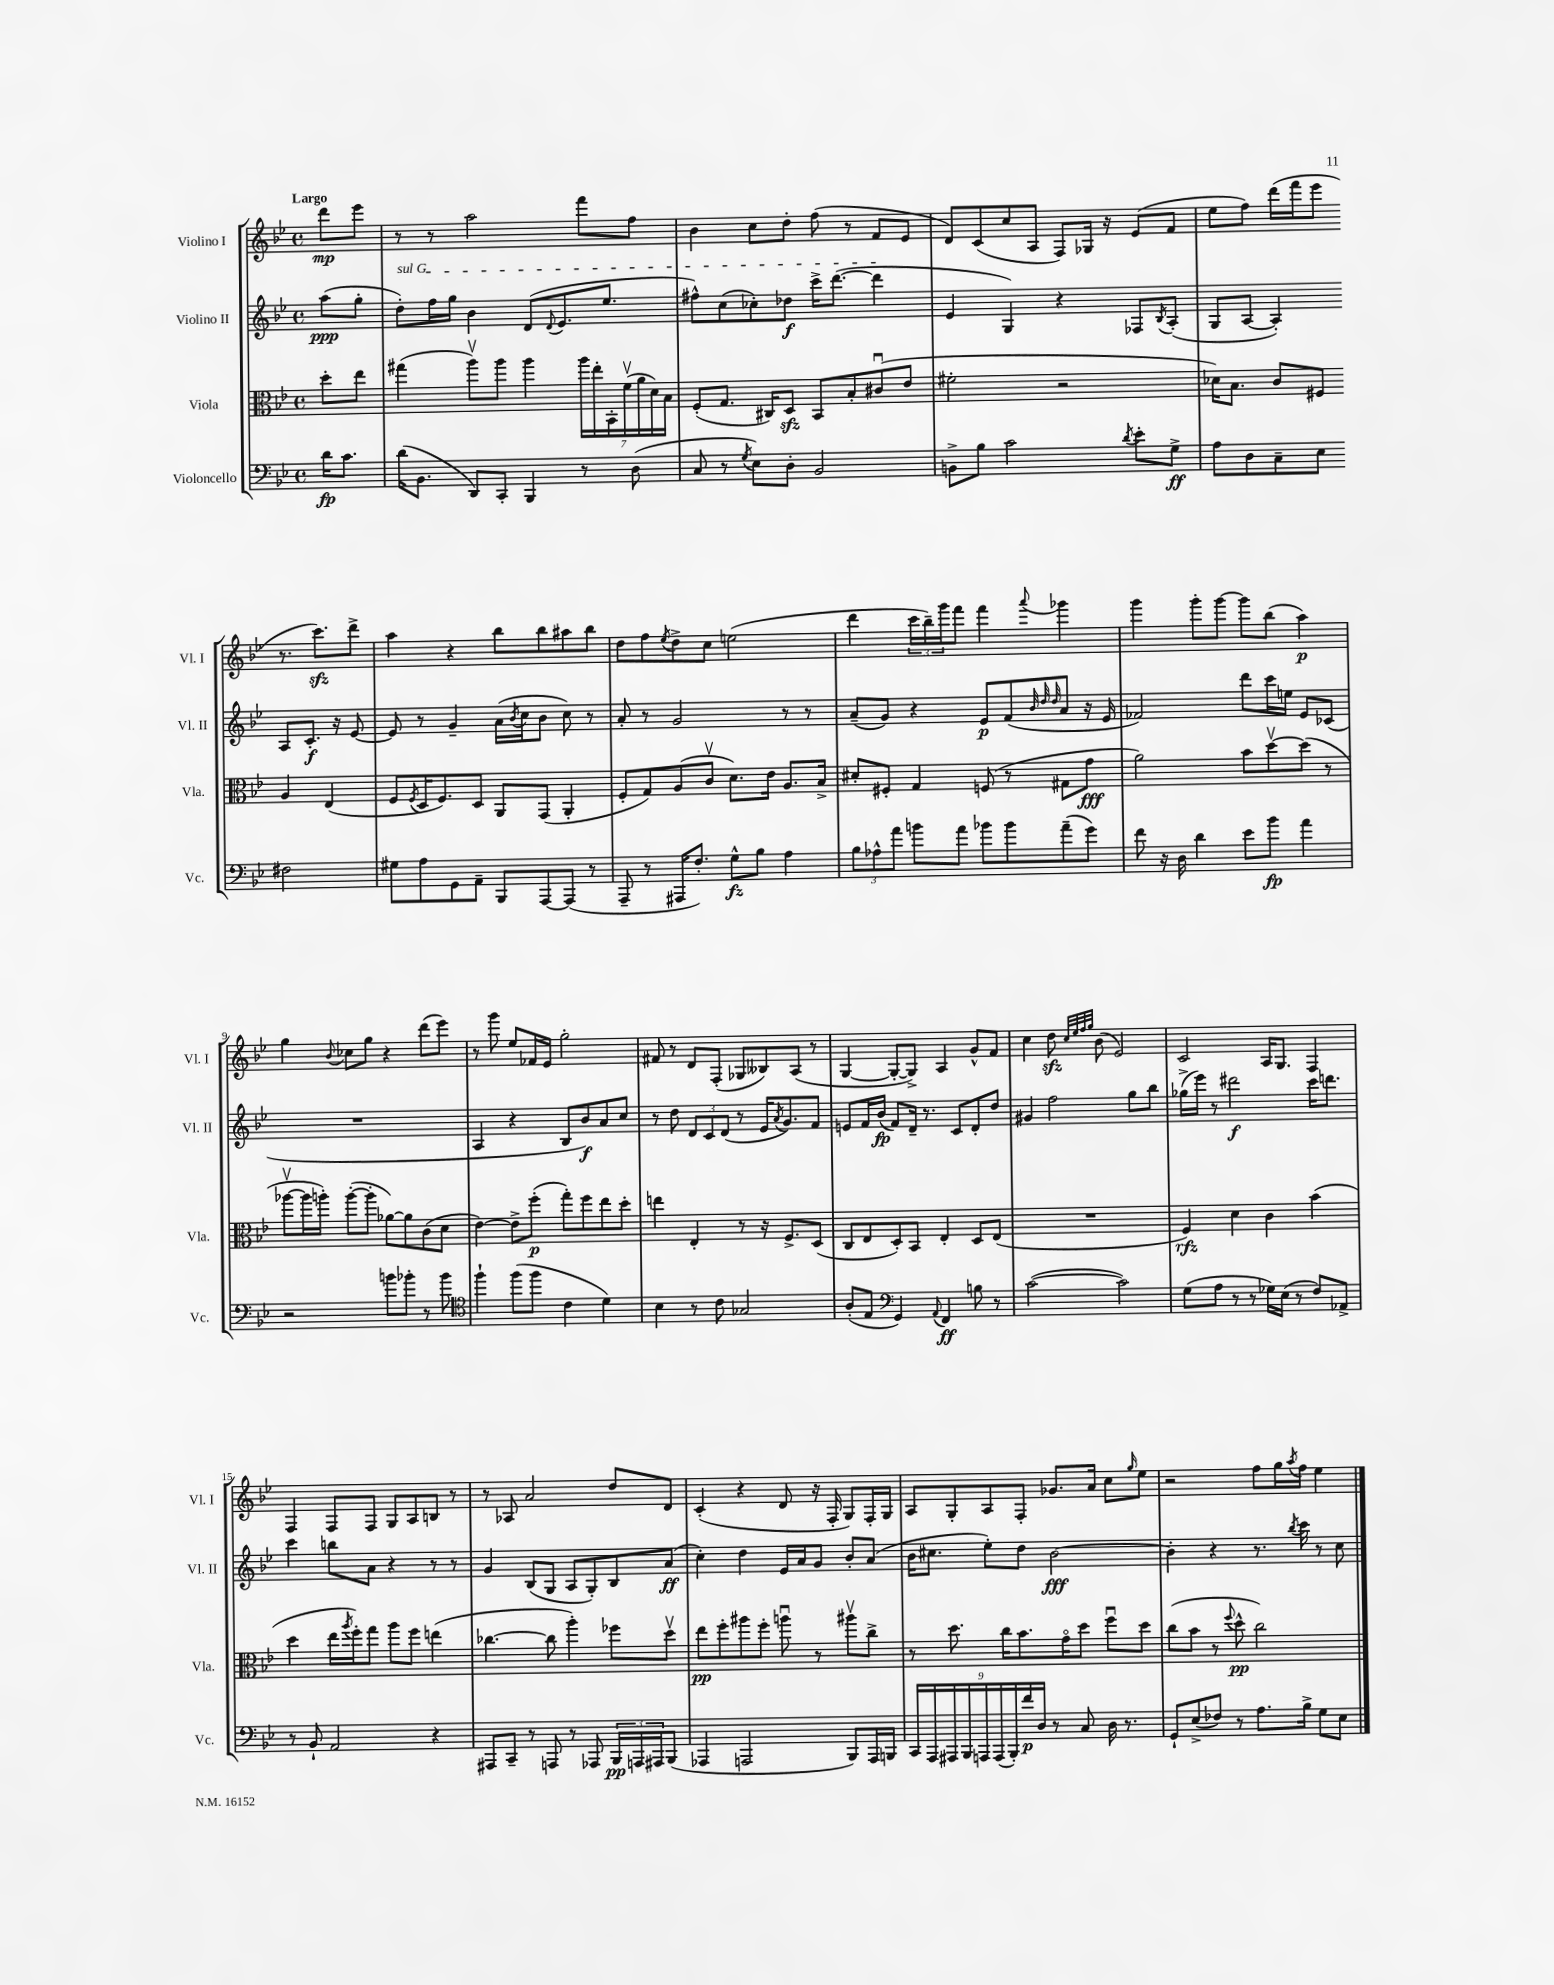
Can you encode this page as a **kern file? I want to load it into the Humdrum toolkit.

**kern	**kern	**kern	**kern
*staff4	*staff3	*staff2	*staff1
*clefF4	*clefC3	*clefG2	*clefG2
*k[b-e-]	*k[b-e-]	*k[b-e-]	*k[b-e-]
*M4/4	*M4/4	*M4/4	*M4/4
*met(c)	*met(c)	*met(c)	*met(c)
16d	8dd'	(8aa	8ddd
8.c	.	.	.
.	8ee-	8gg'	8eee-
=	=	=	=
(16d	(4gg#	8dd')	8r
8.BB-	.	.	.
.	.	16ff	8r
.	.	16gg	.
8DD)	8aav)	4b-	2aa
8CC'	8aa	.	.
4BBB-	4aa	(8d	.
.	.	8qqd	.
.	.	8.e-	.
8r	28aa	.	8fff
.	28ee-'	.	.
.	.	8.ee-	.
.	28BB-'	.	.
.	(28fv	.	.
(8D	.	.	8ff
.	28a	.	.
.	28d)	.	.
.	28B-	.	.
=	=	=	=
8C	(8F'	8ff#^^)	4b-
8r	8.G	(8cc	.
8qG	.	.	.
8E-)	.	8cc-')	8cc
.	16C#)	.	.
8D'	8D	8dd-	8dd'
2BB-	8BB-	16ccc^	(8ff
.	.	([8.ddd	.
.	8B-'	.	8r
.	(8c#u	4ddd]	8f
.	8e-	.	8e-
=	=	=	=
8BB^	2f#'	4e-	8d)
8B-	.	.	(8c
2c	.	4G)	8cc
.	.	.	8A
.	2r	4r	8F)
.	.	.	16G-
.	.	.	16r
8qd	.	.	.
8e-'	.	8F-	(8e-
.	.	8qB-	.
8G^	.	(8A'	8f
=	=	=	=
8A	16d-)	8G	8ee-
.	8.B-	.	.
8D	.	[8A	8ff)
8C~	8c	4A'])	(16ddd
.	.	.	16fff
8E-	8F#	.	8eee-
2F#	4A	8A	8.r
.	.	8.c'	.
.	.	.	8.ccc)
.	(4E-	.	.
.	.	16r	.
.	.	[8e-	8ddd^
=	=	=	=
8G#	8F	8e-]	4aa
.	8qF	.	.
8A	16D	8r	.
.	8.F)	.	.
8GG	.	4g~	4r
8AA~	8D	.	.
8BBB-	8AA	(16a	8bb-
.	.	8qb-	.
.	.	16cc	.
[8AAA	(8GG	8b-	8bb-
(8AAA]	4AA'	8cc)	8aa#
8r	.	8r	8bb-
=	=	=	=
8AAA~	8F'	8a'	8dd
8r	8G)	8r	8ff
.	.	.	8qee-
16AAA#	(8A	2g	8dd^
8.F')	.	.	.
.	8cv	.	8cc
8G^^	8.d)	.	(2ee
8B-	.	.	.
.	16e-	.	.
4A	8.A	8r	.
.	.	8r	.
.	16B-^	.	.
=	=	=	=
12B-	8d#'	(8a~	4ddd
12A-^^	.	.	.
.	8F#'	8g)	.
12a	.	.	.
8b	4G	4r	24ccc
.	.	.	24bb-~)
.	.	.	24ggg
8a	.	.	8fff
8b-	(8F	8e-	4fff
8b-	8r	(8f	.
.	.	32qqb-	.
.	.	32qqdd	.
.	.	32qqdd	8qqaaa
(8a~	8G#	8a	4ggg-
8g)	8g	16r	.
.	.	16e-	.
=	=	=	=
8f	2a)	2f-)	4ggg
16r	.	.	.
16D	.	.	.
4d	.	.	8ggg'
.	.	.	[8ggg
8e-	8b-	8ddd	8ggg]
8b-	[8ddv	16ccc	(8bb-
.	.	16ee	.
4a	(8dd]	8e-	4aa)
.	8r	(8c-	.
=	=	=	=
2r	[8aa-v	1r	4gg
.	16aa-]	.	.
.	16aa')	.	.
.	.	.	8qqb-
.	([8aa'	.	8cc-
.	8aa']	.	8gg
8b	[8a-)	.	4r
8b-'	8a-]	.	.
8r	(8c	.	(8ddd
8b-	8d	.	8eee-)
=	=	=	=
*clefC4	*	*	*
4ff`	[4e-)	4A	8r
.	.	.	8ggg
(8ff	8e-^]	4r	8ee-
8ff	(8ff'	.	16f-
.	.	.	16e-
4c	8gg')	8B-	2gg'
.	8ff	8b-)	.
4d)	8ee-	8a	.
.	8dd'	8cc	.
=	=	=	=
4B-	4ee	8r	8f#
.	.	8dd	8r
8r	4E-'	12d	8d
.	.	12c	.
8c	.	.	(8F'
.	.	(12d	.
2G-	8r	8r	8G-
.	16r	16e-	8B--)
.	.	8qa	.
.	8.F^	8.g)	.
.	.	.	(8A
.	(8D	8f	8r
=	=	=	=
(8A'	8C	8e	[4G
8E-	8E-	16f	.
.	.	(16b-	.
*clefF4	*	*	*
4GG)	8D')	8f)	8G'_
.	8BB-	16d~	8G^])
.	.	8.r	.
8qqAA	.	.	.
4FF	4E-'	.	4A
.	.	8c	.
8B	8D	8d'	8g^^
8r	(8E-	8dd	8f
=	=	=	=
([2c	1r	4g#	4cc
.	.	2ff	8dd
.	.	.	32qqcc
.	.	.	32qqee-
.	.	.	32qqff
.	.	.	32qqgg
.	.	.	(8b-
2c])	.	.	2e-)
.	.	8gg	.
.	.	8bb-	.
=	=	=	=
(8G	4F)	(16gg-^	2c
.	.	16eee-)	.
8A	.	8r	.
8r	4d	2ddd#	.
8r	.	.	.
16G-)	4c	.	16A
(16E-	.	.	8.G
8r	.	.	.
8F)	(4b-	16ccc	4F
.	.	8.ddd	.
8AA-^	.	.	.
=	=	=	=
8r	4dd	4ccc	4F
8BB-`	.	.	.
2AA	16ee-	8bb	8F
.	8qaa	.	.
.	16ff')	.	.
.	8gg	8a	8F
.	8aa	4r	8G
.	8ff	.	8A
4r	(4ee	8r	8B
.	.	8r	8r
=	=	=	=
8AAA#	[4.cc-	4g	8r
8CC~	.	.	8A-
8r	.	(8B-	2a
8AAA	8cc-]	8G	.
8r	4aa')	8A	.
8AAA-	.	8G')	.
24BBB-	8ff-	8B-	8dd
24AAA	.	.	.
24AAA#	.	.	.
(8BBB-	8ddv	(8a	8d
=	=	=	=
4AAA-	8ee-	4cc')	(4c'
.	8ff'	.	.
2AAA	8aa#	4dd	4r
.	8ff'	.	.
.	8aau	16e-	8d
.	.	16a	.
.	8r	8g	16r
.	.	.	16F'
8BBB-)	8aa#v	8b-'	8G)
16AAA	8cc^	(8a	16F'
16BBB	.	.	16G
=	=	=	=
18CC	8r	16b-	8A
18AAA	.	.	.
.	.	8.cc#	.
18AAA#	.	.	.
.	8.dd	.	8G'
18BBB-	.	.	.
18AAA	.	.	.
.	.	8ee-')	8A
(18AAA	.	.	.
.	16cc	.	.
18BBB-')	.	.	.
.	8.b-	8dd	8F'
18f	.	.	.
18D	.	.	.
8r	.	[2b-	8.g-
.	16go	.	.
8C	8dd	.	.
.	.	.	16a
16D	8ffu	.	8cc
8.r	.	.	.
.	.	.	16qqgg
.	8dd	.	8ee-
=	=	=	=
8GG`	(8cc	4b-']	2r
(8E-^	8b-	.	.
8F-)	8r	4r	.
.	8qqff	.	.
8r	8dd^^	.	.
8.A	2cc)	8.r	8ff
.	.	.	16gg
.	.	8qbb-	8qaa
16B-^	.	16ccc	16ff
8G	.	8r	4ee-
8E-	.	8cc	.
==	==	==	==
*-	*-	*-	*-
